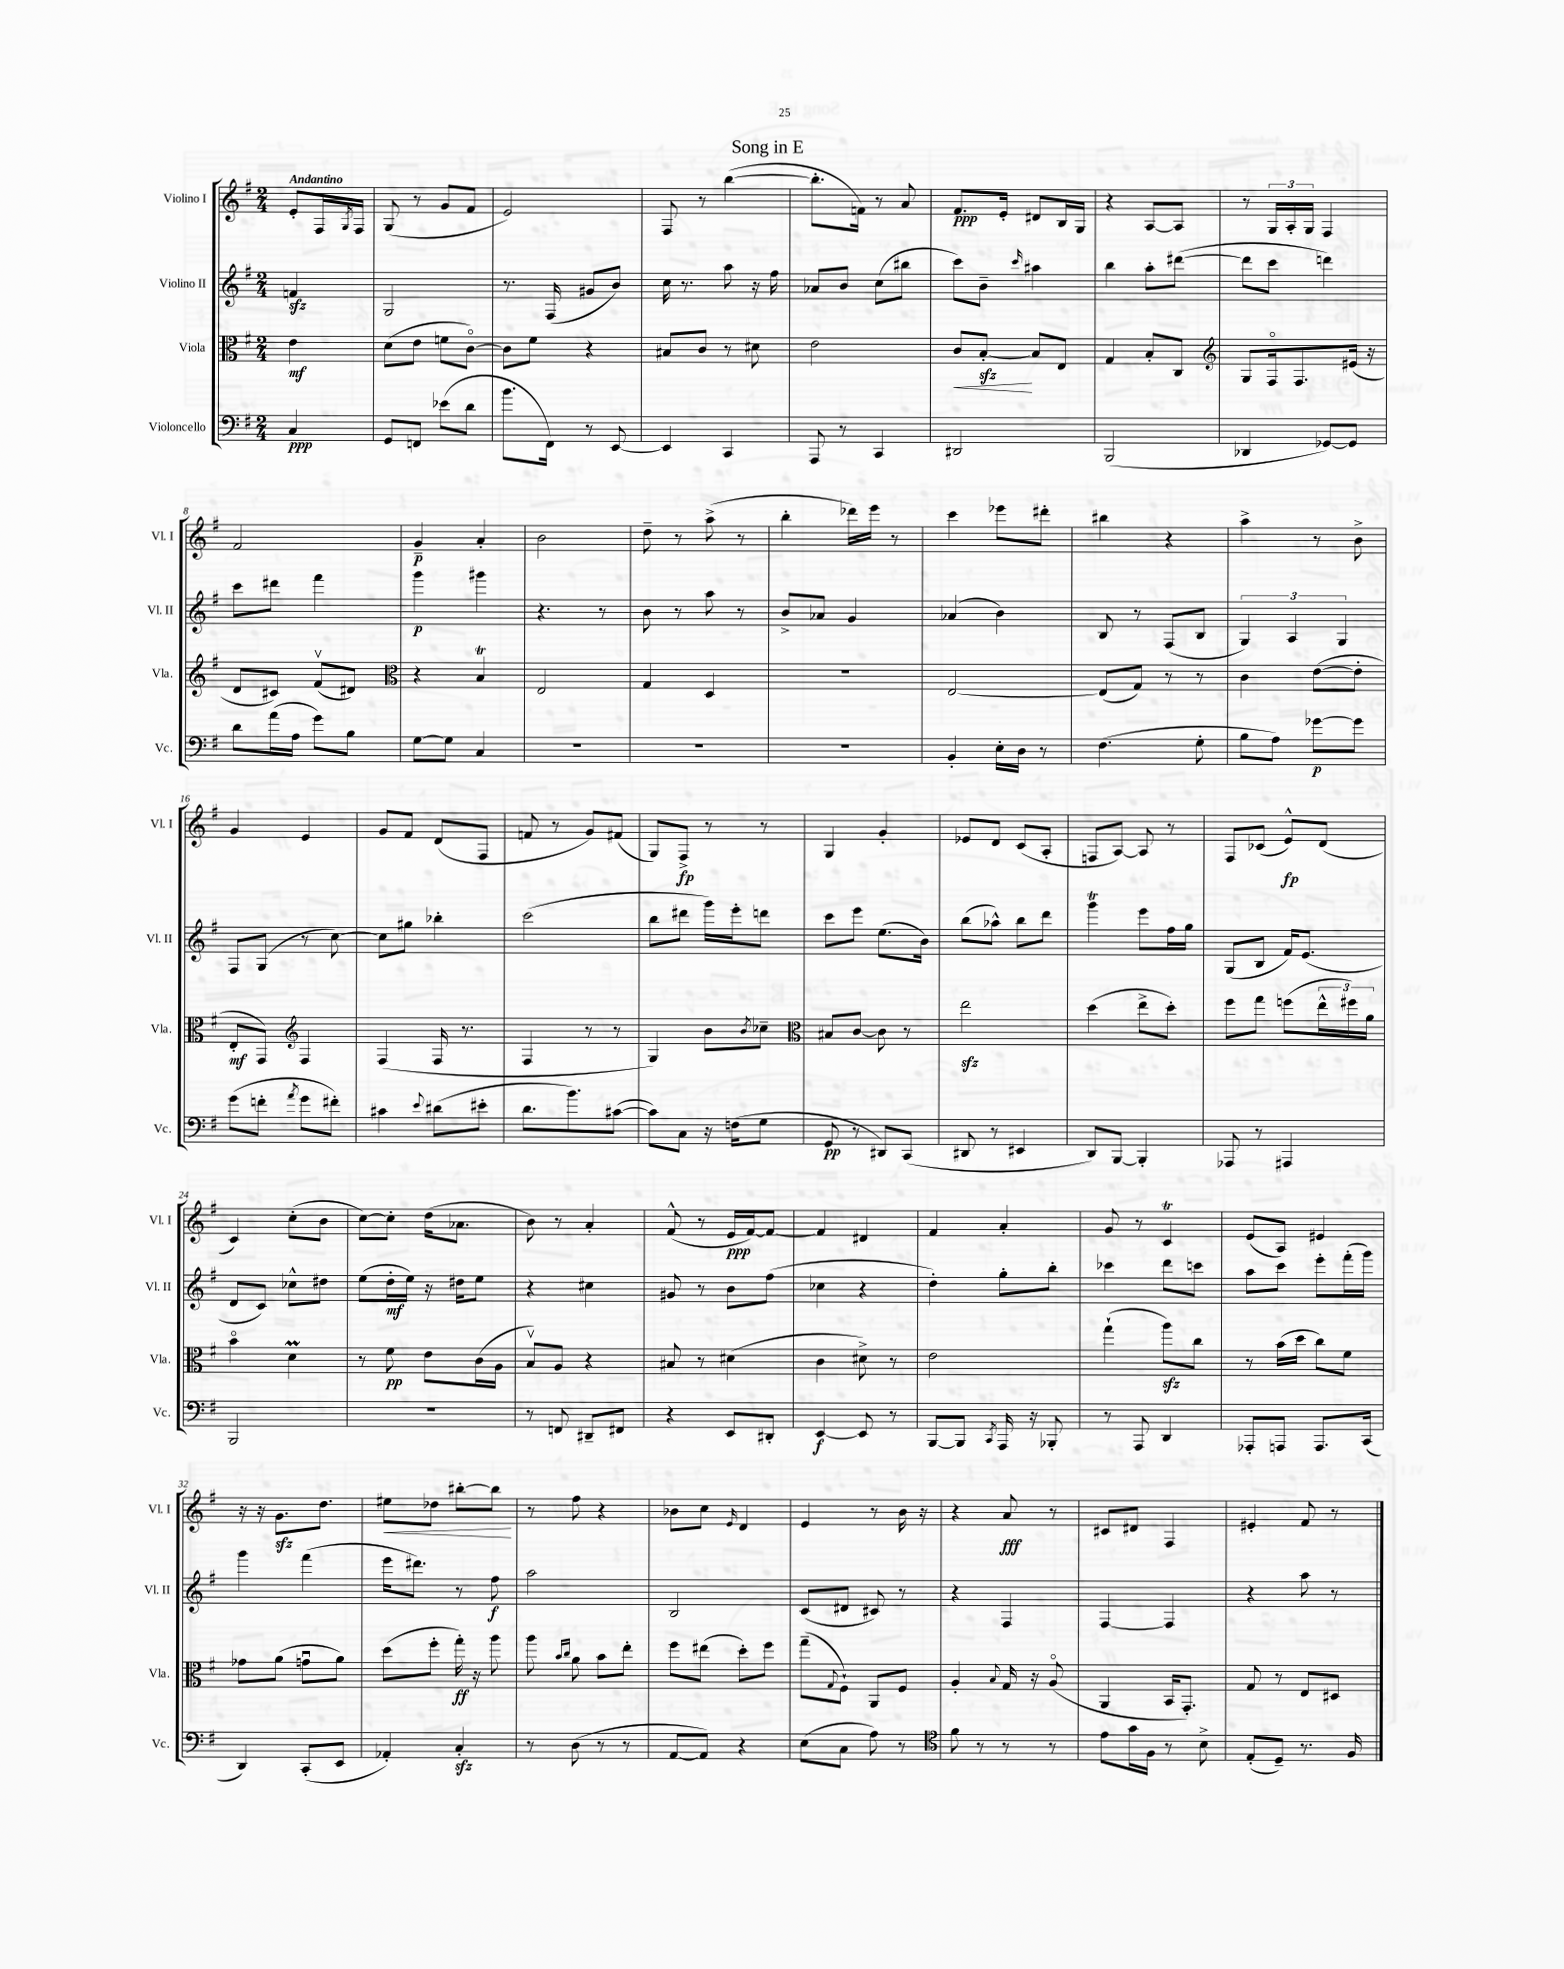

**kern	**kern	**kern	**kern
*staff4	*staff3	*staff2	*staff1
*clefF4	*clefC3	*clefG2	*clefG2
*k[f#]	*k[f#]	*k[f#]	*k[f#]
*M2/4	*M2/4	*M2/4	*M2/4
4C	4e	4f	8e'
.	.	.	16F#
.	.	.	8qG
.	.	.	16F#
=	=	=	=
8GG	(8d	2G	(8G
8FF	8e	.	8r
(8e-	8f	.	8g
8d	[8co)	.	8f#
=	=	=	=
8.b	8c]	8.r	2e)
.	8f#	.	.
16FF#)	.	(16F#	.
8r	4r	8g#	.
[8EE	.	8b)	.
=	=	=	=
4EE]	8B#	16cc	8F#
.	.	8.r	.
.	8c	.	8r
4CC	8r	8aa	([4bb
.	8d#	16r	.
.	.	16ff#	.
=	=	=	=
8AAA	2e	8a-	8.bb']
8r	.	8b	.
.	.	.	16f)
4CC	.	(8cc	8r
.	.	8bb#	8a
=	=	=	=
2DD#	8c	8ccc)	8.f#
.	[8B'	8b~	.
.	.	.	16e'
.	.	16qqccc	.
.	8B]	4aa#	8d#
.	8E	.	16B
.	.	.	16G
=	=	=	=
(2BBB	4G	4bb	4r
.	8B'	8aa'	[8A
.	8C	([8ddd#	8A]
=	=	=	=
*	*clefG2	*	*
4DD-	8G	8ddd#]	8r
.	16F#o	8ccc	24G
.	.	.	24A'
.	8.F#	.	.
.	.	.	24G
[8GG-)	.	4ddd)	4F#
8GG-]	(16e#	.	.
.	16r	.	.
=	=	=	=
8d	8d	8ccc	2f#
(16a	8c#)	8ddd#	.
16A	.	.	.
8g)	(8f#v	4fff#	.
8B	8d#)	.	.
=	=	=	=
*	*clefC3	*	*
[8G	4r	4ggg	4g~
8G]	.	.	.
4C	4B	4ggg#	4a'
=	=	=	=
2r	2E	4.r	2b
.	.	8r	.
=	=	=	=
2r	4G	8b	8dd~
.	.	8r	8r
.	4D	8aa	(8aa^
.	.	8r	8r
=	=	=	=
2r	2r	8b^	4bb'
.	.	8a-	.
.	.	4g	16ddd-)
.	.	.	16eee
.	.	.	8r
=	=	=	=
4BB'	[2E	(4a-	4ccc
16E'	.	4b)	8eee-
16D	.	.	.
8r	.	.	8ddd#'
=	=	=	=
(4.F#	(8E]	8B	4bb#
.	8G)	8r	.
.	8r	(8F#	4r
8G'	8r	8B	.
=	=	=	=
8B	4c	6G)	4aa^
8A)	.	.	.
.	.	6A	.
[8g-	([8e	.	8r
.	.	6G	.
8g-]	8e']	.	8b^
=	=	=	=
(8g	8E'	8F#	4g
8f'	8GG)	(8G	.
*	*clefG2	*	*
8qa	.	.	.
8g	4F#	8r	4e
8f#')	.	[8cc)	.
=	=	=	=
4c#	(4F#	8cc]	8g
.	.	8gg#	8f#
8qqe	.	.	.
(8d#	16F#	4bb-'	(8d
.	8.r	.	.
8e#'	.	.	8F#
=	=	=	=
8.d	4F#	(2ccc	8f
.	.	.	8r
8.b)	.	.	.
.	8r	.	8g)
([8c#	8r	.	(8f#
=	=	=	=
8c#])	4G)	8bb	8G)
8C	.	8ddd#	8F#^
16r	8b	16ggg)	8r
(16F	.	16eee'	.
.	8qb	.	.
8G	8cc-~	8ddd	8r
=	=	=	=
*	*clefC3	*	*
8GG	8B#	8ccc	4G
8r	[8c	8eee	.
8DD#)	8c]	(8.ee	4g'
(8CC	8r	.	.
.	.	16b)	.
=	=	=	=
8DD#	2ee	(8bb	8e-
8r	.	8aa-^^)	8d
4EE#	.	8bb	(8c
.	.	8ddd	8A'
=	=	=	=
8DD)	(4dd	4ggg	8F
[8BBB	.	.	[8A)
4BBB']	8ee^	8eee	8A]
.	8dd')	16ff#	8r
.	.	16gg	.
=	=	=	=
8AAA-	8ff#	(8G	8F#
8r	8gg	8B	(8c-
4AAA#	(8ff	16f#)	8e^^)
.	.	(8.e	.
.	24ee^^	.	(8d
.	24ff#)	.	.
.	24a	.	.
=	=	=	=
2BBB	4bo	8d	4c)
.	.	8c)	.
.	4d	8cc-^^	(8cc'
.	.	8dd#	8b
=	=	=	=
2r	8r	(8ee	[8cc)
.	8f#	16dd'	8cc']
.	.	16ee)	.
.	8e	16r	(16dd
.	.	16dd#	8.a-
.	(16c	8ee	.
.	16A	.	.
=	=	=	=
8r	8Bv)	4r	8b)
8FF	8A	.	8r
8DD#~	4r	4cc#	4a'
8FF#	.	.	.
=	=	=	=
4r	8B#	8g#	(8f#^^
.	8r	8r	8r
8EE	(4d#	8b	16e
.	.	.	[16f#)
8DD#'	.	(8ff#	8f#_
=	=	=	=
[4EE	4c	4cc-	4f#]
8EE]	8d#^)	4r	4d#
8r	8r	.	.
=	=	=	=
[8BBB	2e	4dd')	4f#
8BBB]	.	.	.
8qCC	.	.	.
16AAA	.	8gg'	4a'
16r	.	.	.
8BBB-'	.	8bb'	.
=	=	=	=
8r	(4gg`	4ccc-	8g
8AAA	.	.	8r
4DD	8aa)	8ddd	4c
.	8cc	8ccc	.
=	=	=	=
8AAA-'	8r	8aa	(8e
8AAA	(16b	8ccc	8A)
.	16dd	.	.
8.AAA	8cc)	8eee'	4e#
.	8f#	(16fff#'	.
(16CC	.	16ggg)	.
=	=	=	=
4DD)	8g-	4ggg	16r
.	.	.	16r
.	(8a	.	8.g
(8CC'	8gu	(4fff#	.
.	.	.	8.dd
8EE	8a)	.	.
=	=	=	=
4AA-')	(8dd	16eee	8ee#
.	.	8.ddd#)	.
.	8ff#'	.	8dd-
4C'	16gg')	8r	[8bb#'
.	16r	.	.
.	8aa	8ff#	8bb#]
=	=	=	=
8r	8aa	2aa	8r
.	16qqb	.	.
.	16qqcc	.	.
(8D	8a	.	8ff#
8r	8b	.	4r
8r	8ee'	.	.
=	=	=	=
[8AA	8ff#	2B	8b-
8AA])	(8ee#	.	8cc
.	.	.	16qqe
4r	8dd')	.	4d
.	8ff#	.	.
=	=	=	=
(8E	(8gg~	(8c	4e
.	8qqG	.	.
8C	8F#`)	8d#	.
8A)	8AA	8c#)	8r
8r	8F#	8r	16b
.	.	.	16r
=	=	=	=
*clefC4	*	*	*
8f#	4A'	4r	4r
8r	.	.	.
.	8qqB	.	.
8r	16G	4F#	8a
.	16r	.	.
8r	(8Ao	.	8r
=	=	=	=
8e	4AA	[4F#	8c#
16g	.	.	8d#
16F#	.	.	.
8r	16BB	4F#]	4F#
.	8.GG')	.	.
8B^	.	.	.
=	=	=	=
(8E'	8G	4r	4e#'
8D~)	8r	.	.
8.r	8E	8aa	8f#
.	8D#	8r	8r
16F#	.	.	.
==	==	==	==
*-	*-	*-	*-
